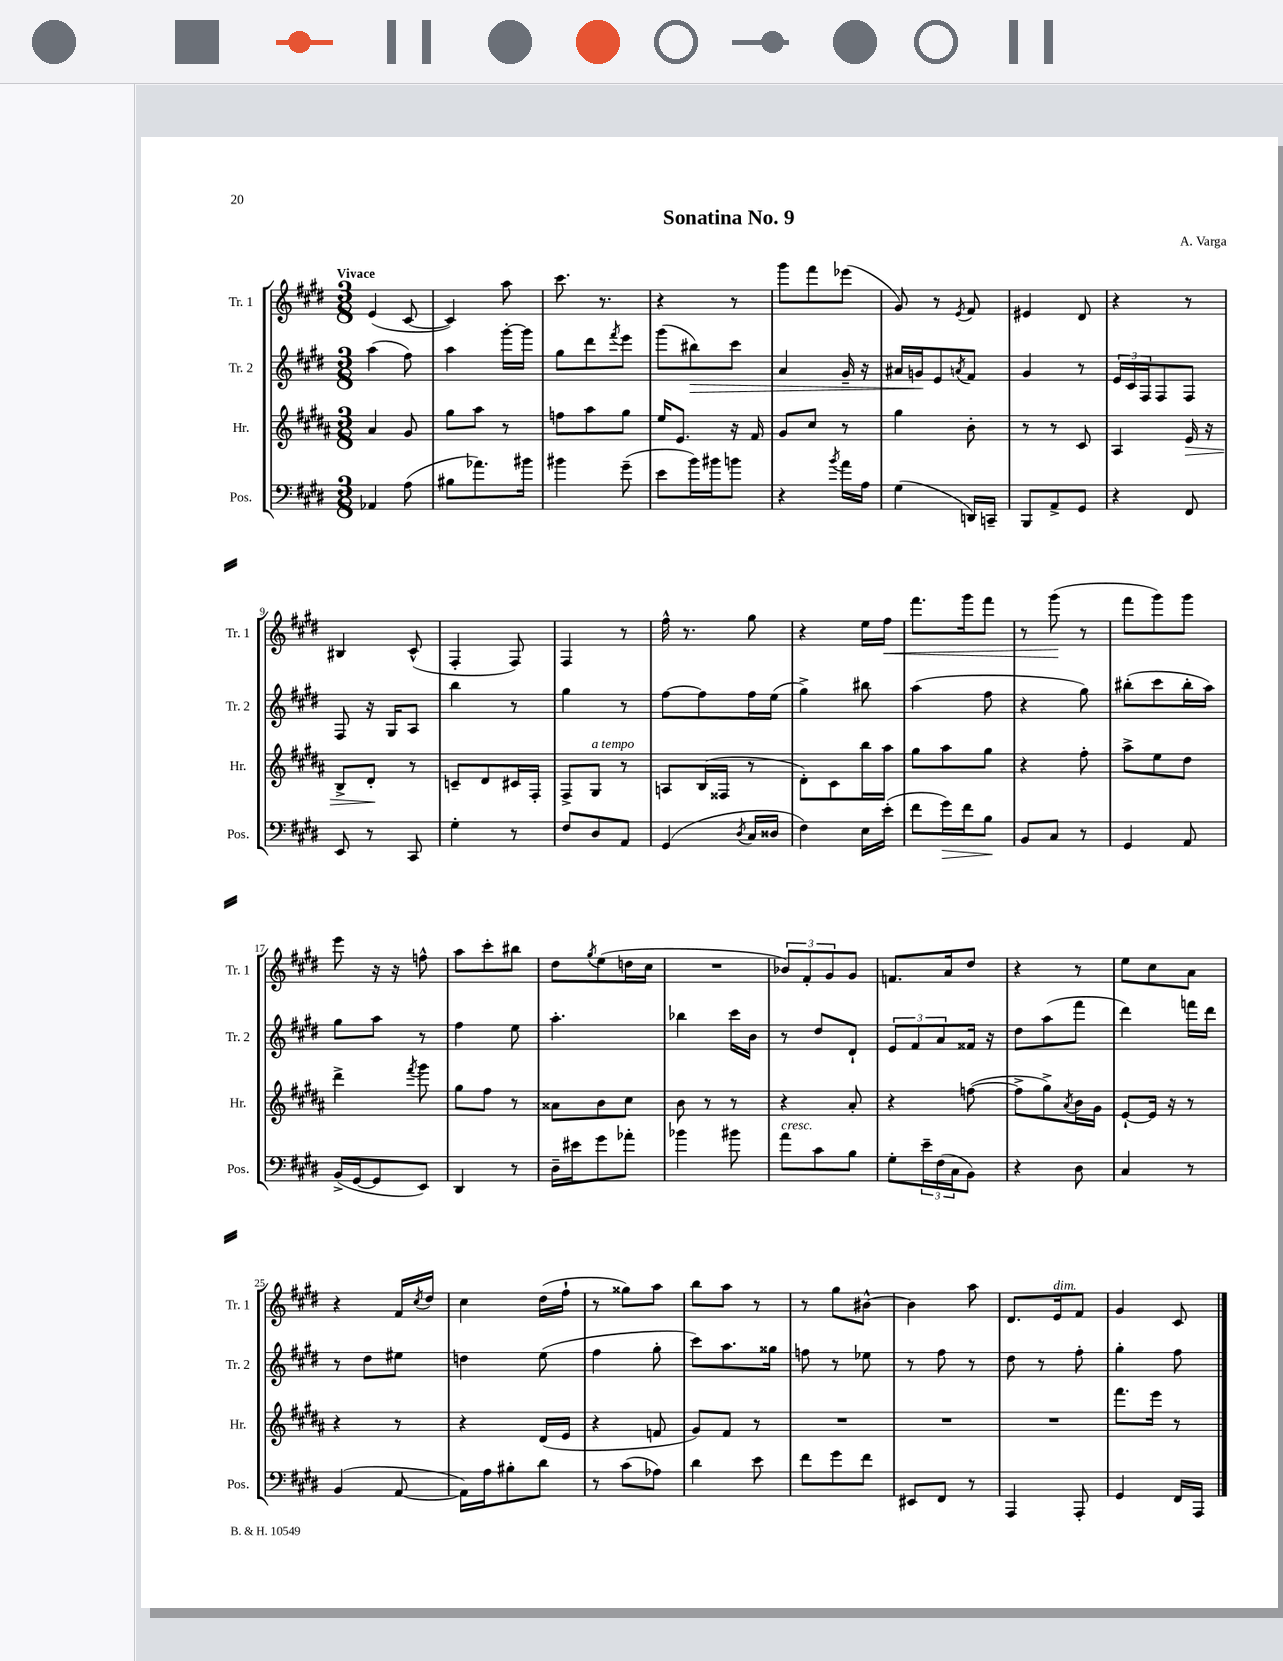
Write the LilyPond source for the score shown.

\header { title = "Sonatina No. 9" composer = "A. Varga" }
<<
\new StaffGroup <<
\new Staff = "s0" \with { instrumentName = "Tr. 1" shortInstrumentName = "Tr. 1" } {
    \clef treble \key e \major \numericTimeSignature \time 3/8 \tempo "Vivace"
    e'4( cis'8~ |
    cis'4) a''8 |
    cis'''8. r8. |
    r4 r8 |
    gis'''8 fis'''8 ees'''8( |
    gis'8) r8 \acciaccatura { e'8 } fis'8 |
    eis'4 dis'8 |
    r4 r8 |
    bis4 cis'8-^( |
    fis4-. fis8) |
    fis4 r8 |
    fis''16-^ r8. gis''8 |
    r4 e''16 fis''16\< |
    fis'''8. gis'''16 fis'''8 |
    r8 gis'''8\!( r8 |
    fis'''8 gis'''8) gis'''8 |
    e'''8 r16 r16 f''8-^ |
    a''8 cis'''8-. bis''8 |
    dis''8 \acciaccatura { gis''8 } e''8( d''16 cis''16 |
    R4. |
    \tuplet 3/2 { bes'8) fis'8-. gis'8 } gis'8 |
    f'8. a'16 dis''8 |
    r4 r8 |
    e''8 cis''8 a'8 |
    r4 fis'16 \acciaccatura { cis''8 } dis''16 |
    cis''4 dis''16( fis''16-! |
    r8 gisis''8) a''8 |
    b''8 a''8 r8 |
    r8 gis''8 bis'8~-^ |
    bis'4 a''8 |
    dis'8. e'16^\markup { \italic "dim." } fis'8 |
    gis'4 cis'8 \bar "|." |
}
\new Staff = "s1" \with { instrumentName = "Tr. 2" shortInstrumentName = "Tr. 2" } {
    \clef treble \key e \major \numericTimeSignature \time 3/8
    a''4( fis''8) |
    a''4 gis'''16~-. gis'''16 |
    gis''8 dis'''8 \acciaccatura { fis'''8 } e'''8 |
    gis'''8( bis''8\>) cis'''8 |
    a'4 gis'16-- r16 |
    ais'16 g'16\! e'8 \acciaccatura { a'8 } fis'8 |
    gis'4 r8 |
    \tuplet 3/2 { e'16 cis'16 fis16 } fis8 fis8 |
    fis8 r16 gis16 a8 |
    b''4 r8 |
    gis''4 r8 |
    fis''8~ fis''8 fis''16 e''16( |
    gis''4->) bis''8 |
    a''4( fis''8 |
    r4 gis''8) |
    bis''8-.( cis'''8 bis''16-. a''16) |
    gis''8 a''8 r8 |
    fis''4 e''8 |
    a''4.-. |
    bes''4 cis'''16 b'16 |
    r8 dis''8 dis'8-! |
    \tuplet 3/2 { e'8 fis'8 a'8 } fisis'16 r16 |
    dis''8 a''8( fis'''8 |
    dis'''4) f'''16 dis'''16 |
    r8 dis''8 eis''8 |
    d''4 e''8( |
    fis''4 gis''8-. |
    cis'''8) a''8. gisis''16 |
    f''8 r8 ees''8 |
    r8 fis''8 r8 |
    dis''8 r8 fis''8-. |
    gis''4-. fis''8 \bar "|." |
}
\new Staff = "s2" \with { instrumentName = "Hr." shortInstrumentName = "Hr." } {
    \clef treble \key b \major \numericTimeSignature \time 3/8
    ais'4 gis'8 |
    gis''8 ais''8 r8 |
    f''8 ais''8 gis''8 |
    e''16 e'8. r16 fis'16 |
    gis'8 cis''8 r8 |
    gis''4 b'8-. |
    r8 r8 cis'8 |
    ais4 e'16\> r16 |
    b8-> dis'8-.\! r8 |
    c'8-- dis'8 cis'16 fis16-. |
    fis8-> gis8^\markup { \italic "a tempo" } r8 |
    a8 b16( fisis16 r8 |
    dis'8-.) cis'8 b''16 ais''16 |
    gis''8 ais''8 gis''8 |
    r4 fis''8-. |
    ais''8-> e''8 dis''8 |
    dis'''4-> \acciaccatura { fis'''8 } gis'''8 |
    gis''8 fis''8 r8 |
    aisis'8 b'8 cis''8 |
    b'8 r8 r8 |
    r4 ais'8-. |
    r4 f''8~( |
    f''8-> gis''8->) \acciaccatura { ais'8 } b'16 gis'16 |
    e'8~-! e'16 r16 r8 |
    r4 r8 |
    r4 dis'16( e'16 |
    r4 f'8 |
    gis'8) fis'8 r8 |
    R4. |
    R4. |
    R4. |
    fis'''8. e'''16 r8 \bar "|." |
}
\new Staff = "s3" \with { instrumentName = "Pos." shortInstrumentName = "Pos." } {
    \clef bass \key e \major \numericTimeSignature \time 3/8
    aes,4 a8( |
    bis8 aes'8.) bis'16 |
    bis'4 gis'8--( |
    e'8 b'16) bis'16 b'8 |
    r4 \acciaccatura { b'8 } a'16 a16 |
    gis4( d,16) c,16-- |
    b,,8 a,8-> gis,8 |
    r4 fis,8 |
    e,8 r8 cis,8 |
    gis4-. r8 |
    fis8 dis8 a,8 |
    gis,4( \acciaccatura { dis8 } cis16 disis16 |
    fis4) e16 e'16-.( |
    fis'8 gis'16\>) fis'16 b8\! |
    b,8 cis8 r8 |
    gis,4 a,8 |
    b,16->( gis,16~ gis,8 e,8) |
    dis,4 r8 |
    dis16-- eis'16 gis'8 aes'8-. |
    bes'4 bis'8 |
    a'8^\markup { \italic "cresc." } cis'8 b8 |
    gis8-. \tuplet 3/2 { e'16-- fis16( cis16 } b,8) |
    r4 dis8 |
    cis4 r8 |
    b,4( a,8~ |
    a,16) a16 bis8-. dis'8 |
    r8 cis'8( aes8) |
    dis'4 e'8 |
    fis'8 gis'8 fis'8 |
    eis,8 fis,8 r8 |
    a,,4 a,,8-. |
    gis,4 fis,16 a,,16 \bar "|." |
}
>>
>>
